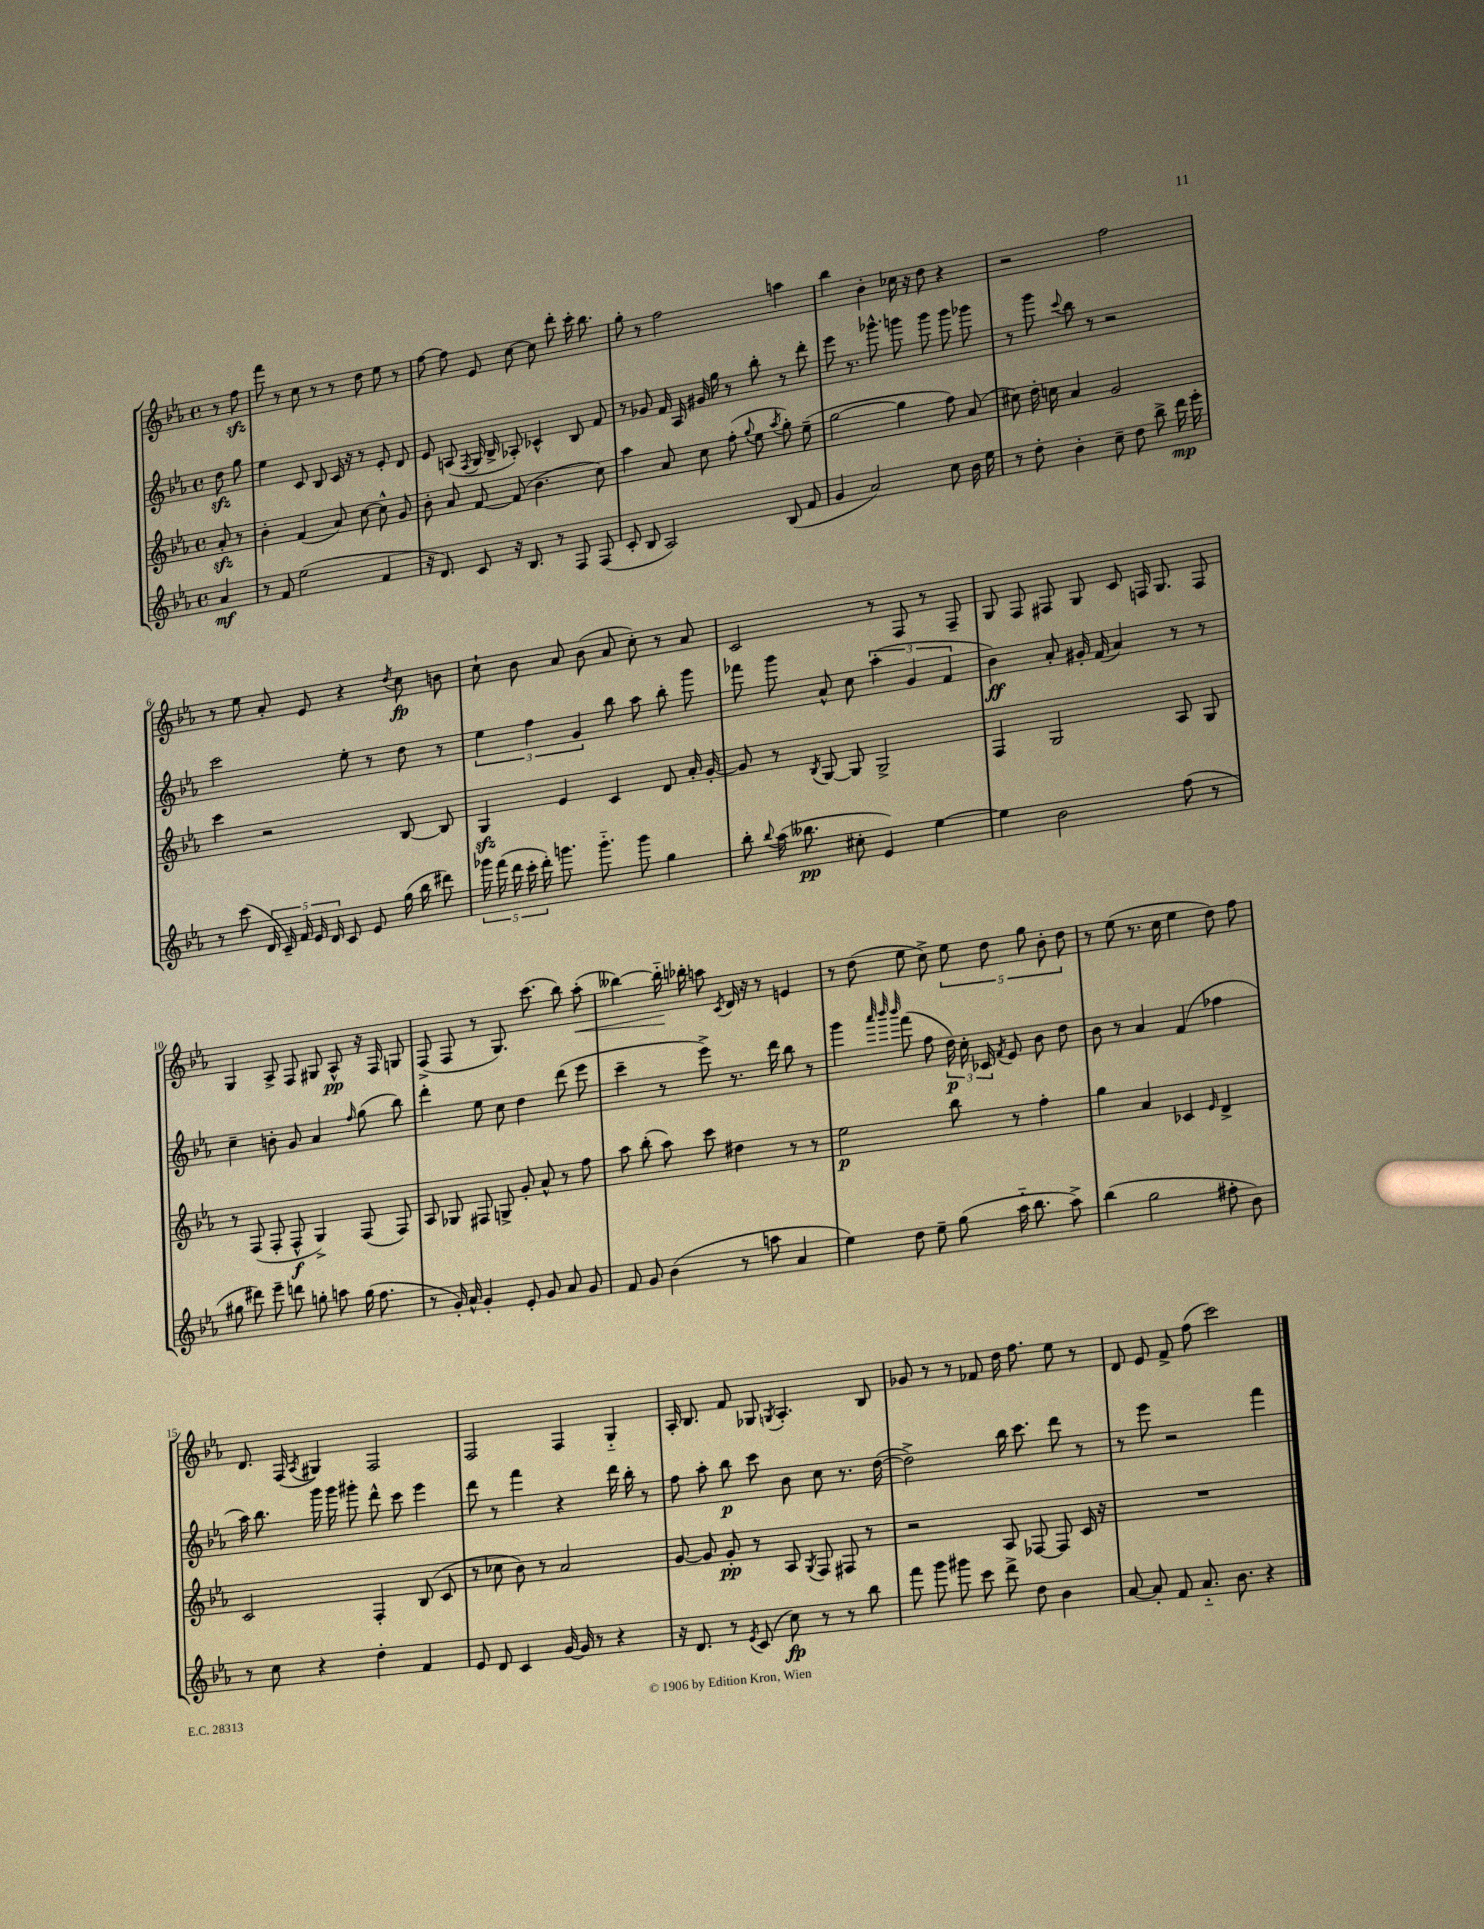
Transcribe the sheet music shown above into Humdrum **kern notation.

**kern	**dynam	**kern	**dynam	**kern	**dynam	**kern	**dynam
*part4	*part4	*part3	*part3	*part2	*part2	*part1	*part1
*staff4	*staff4	*staff3	*staff3	*staff2	*staff2	*staff1	*staff1
*clefG2	*	*clefG2	*	*clefG2	*	*clefG2	*
*k[b-e-a-]	*	*k[b-e-a-]	*	*k[b-e-a-]	*	*k[b-e-a-]	*
*M4/4	*	*M4/4	*	*M4/4	*	*M4/4	*
*met(c)	*	*met(c)	*	*met(c)	*	*met(c)	*
=	=	=	=	=	=	=	=
4a-/	mf	8a-zz'/	.	8ddzz\	.	8r	.
.	.	8r	.	8gg\	.	8ffzz\	.
=1	=1	=1	=1	=1	=1	=1	=1
8r	.	4b-'\	.	4ee-\	.	8fff\	.
8f/	.	.	.	.	.	8r	.
(2ee-\	.	(4f/	.	8c/	.	8cc\	.
.	.	.	.	8B-/	.	8r	.
.	.	8a-/)	.	16c/	.	8r	.
.	.	.	.	16r	.	.	.
.	.	[8cc\	.	8r	.	8dd\	.
4f/	.	8cc^^\]	.	8e-'/	.	8ee-\	.
.	.	8g/	.	8d/	.	8r	.
=2	=2	=2	=2	=2	=2	=2	=2
16r	.	8b-'\	.	8e-/	.	[8ff\	.
8.d/)	.	.	.	.	.	.	.
.	.	8a-/	.	(8An/	.	8ff\]	.
.	.	.	.	8qF/	.	.	.
8c/	.	[8f/	.	16G/	.	8e-/	.
.	.	.	.	16B-^/	.	.	.
16r	.	(8f/]	.	8A-X'/)	.	[8cc\	.
8.B-/	.	.	.	.	.	.	.
.	.	4.b-\	.	4c-X^^/	.	8cc\]	.
8r	.	.	.	.	.	8ddd'\	.
8F/	.	.	.	8B-/	.	16ccc'\	.
.	.	.	.	.	.	8.bb-\	.
(8F/	.	8cc\)	.	8f/	.	.	.
=3	=3	=3	=3	=3	=3	=3	=3
8c'/	.	4aa-\	.	8r	.	8gg'\	.
8B-/	.	.	.	8g-X/	.	8r	.
2A-/)	.	8a-/	.	16f/	.	2ff\	.
.	.	.	.	16A-/	.	.	.
.	.	8cc\	.	16g#X/	.	.	.
.	.	.	.	16gg\	.	.	.
.	.	(8ff'\	.	8r	.	.	.
.	.	8qqgg/	.	.	.	.	.
.	.	8ee-\	.	8bb-'\	.	.	.
.	.	8qaa-/	.	.	.	.	.
(8B-/	.	8gg'\)	.	8r	.	4aan\	.
8f/	.	(8ee-~\	.	8ddd'\	.	.	.
=4	=4	=4	=4	=4	=4	=4	=4
4g/	.	[2gg\	.	8eee-\	.	4bb-\	.
.	.	.	.	8.r	.	.	.
2a-/)	.	.	.	.	.	4b-'\	.
.	.	.	.	8.ggg-X^^\	.	.	.
.	.	4gg\]	.	8gggn\	.	16cc-X\	.
.	.	.	.	.	.	16r	.
.	.	.	.	8ggg\	.	8dd\	.
8cc\	.	8ff\)	.	8ggg\	.	4r	.
16b-\	.	(8a-/	.	8ggg-X\	.	.	.
16ee-\	.	.	.	.	.	.	.
=5	=5	=5	=5	=5	=5	=5	=5
8r	.	8cc#X\)	.	8r	.	2r	.
8dd'\	.	16dd'\	.	8ggg\	.	.	.
.	.	16ccn\	.	.	.	.	.
.	.	.	.	8qqccc/	.	.	.
4b-'\	.	4a-/	.	8bb-\	.	.	.
.	.	.	.	8r	.	.	.
8cc~\	.	2g/	.	2r	.	2ff\	.
8dd\	.	.	.	.	.	.	.
8bb-^\	.	.	.	.	.	.	.
16ddd\	mp	.	.	.	.	.	.
16eee-'\	.	.	.	.	.	.	.
!!LO:LB:g=z
=6	=6	=6	=6	=6	=6	=6	=6
8r	.	4ccc\	.	2ccc\	.	8r	.
(8ccc\	.	.	.	.	.	8ee-\	.
20d/	.	2r	.	.	.	8a-'/	.
20c~/)	.	.	.	.	.	.	.
20f/	.	.	.	.	.	.	.
.	.	.	.	.	.	8e-/	.
20e-/	.	.	.	.	.	.	.
20d/	.	.	.	.	.	.	.
8c/	.	.	.	8ee-'\	.	4r	.
8e-/	.	.	.	8r	.	.	.
.	.	.	.	.	.	8qdd/	.
(16gg\	.	[8B-/	.	8dd\	.	8cc\	fp
16bb-\	.	.	.	.	.	.	.
8ddd#X\)	.	8B-/]	.	8r	.	8bn\	.
=7	=7	=7	=7	=7	=7	=7	=7
20ggg-X\	.	4Gzz/	.	6ee-\	.	8cc`\	.
(20fff\	.	.	.	.	.	.	.
20ddd\	.	.	.	.	.	.	.
.	.	.	.	.	.	8b-\	.
20ccc'\	.	.	.	.	.	.	.
.	.	.	.	6ff\	.	.	.
20ddd'\)	.	.	.	.	.	.	.
8.gggn\	.	4e-/	.	.	.	8a-/	.
.	.	.	.	6g/	.	.	.
.	.	.	.	.	.	(8b-\	.
8.ggg\	.	.	.	.	.	.	.
.	.	4c/	.	8bb-\	.	8a-/	.
8ggg\	.	.	.	8aa-\	.	8cc'\)	.
4gg\	.	8d/	.	8bb-'\	.	8r	.
.	.	16a-'/	.	8ggg\	.	8a-/	.
.	.	[16g'/	.	.	.	.	.
=8	=8	=8	=8	=8	=8	=8	=8
8bb-'\	.	8g/]	.	8fff-X\	.	2c/	.
8qqbb-/	.	.	.	.	.	.	.
(16aa-\	.	8r	.	8ggg\	.	.	.
8.bb--X\	pp	.	.	.	.	.	.
.	.	8qB-/	.	.	.	.	.
.	.	[8G/	.	8a-^^/	.	.	.
8cc#X'\	.	8G/]	.	8cc\	.	.	.
4e-/)	.	2G^/	.	(6aa-'\	.	8r	.
.	.	.	.	.	.	8F/	.
.	.	.	.	6g/	.	.	.
[4ee-\	.	.	.	.	.	8r	.
.	.	.	.	6f/	.	.	.
.	.	.	.	.	.	8F~/	.
=9	=9	=9	=9	=9	=9	=9	=9
4ee-\]	.	4F/	.	4b-\)	ff	8G/	.
.	.	.	.	.	.	8F/	.
2b-\	.	2G/	.	8a-'/	.	8F#X/	.
.	.	.	.	16g#X'/	.	8G/	.
.	.	.	.	(16f/	.	.	.
.	.	.	.	4a-/)	.	8c/	.
.	.	.	.	.	.	16Fn/	.
.	.	.	.	.	.	8.G/	.
(8ff\	.	8A-/	.	8r	.	.	.
8r	.	8G/	.	8r	.	8F/	.
!!LO:LB:g=z
=10	=10	=10	=10	=10	=10	=10	=10
8gg#X\	.	8r	.	4cc~\	.	4G/	.
8ddd#X\)	.	(8F/	.	.	.	.	.
8eee-~\	.	8F'/	.	8bn'\	.	8A-^/	.
8dddn\	.	8F^^/	f	8g/	.	8F/	.
8ggn'\	.	4G^/)	.	4a-/	.	8G#X/	.
8aan\	.	.	.	.	.	8A-^^/	pp
.	.	.	.	16qqff/	.	.	.
(16gg\	.	(8F/	.	(8gg\	.	16r	.
8.ff\	.	.	.	.	.	16F/	.
.	.	8F/)	.	8bb-\)	.	8Gn/	.
=11	=11	=11	=11	=11	=11	=11	=11
8r	.	8A-/	.	4ddd'\	.	(8F^/	.
16g'/)	.	8G-X/	.	.	.	8F/	.
16a-^^/	.	.	.	.	.	.	.
4g'/	.	8F#X/	.	8ee-\	.	8r	.
.	.	8Gn^/	.	8cc\	.	8.G/)	.
8e-'/	.	8g'/	.	4dd\	.	.	.
.	.	.	.	.	.	(8.ccc\	.
8g/	.	8a-^^/	.	.	.	.	.
8a-/	.	8r	.	(8ddd\	.	8bb-\)	.
!	!	!	!	!	!	!	!LO:HP:b
8g/	.	8ff\	.	8eee-\	.	(8aa-'\	<
=12	=12	=12	=12	=12	=12	=12	=12
8f/	.	8aa-\	.	4ccc~\	.	[4bb--X\)	.
8g/	.	(8bb-'\	.	.	.	.	.
(4b-\	.	8aa-\)	.	8r	.	16bb--\]	.
.	.	.	.	.	.	16bb-X'\	[
.	.	8ccc\	.	8eee-^\)	.	8aan\	.
.	.	.	.	.	.	8qc/	.
8r	.	4dd#X\	.	8.r	.	16d/	.
.	.	.	.	.	.	16r	.
8aan\	.	.	.	.	.	8r	.
.	.	.	.	16ddd\	.	.	.
4a-/	.	8r	.	8bb-\	.	4en/	.
.	.	8r	.	8r	.	.	.
=13	=13	=13	=13	=13	=13	=13	=13
4ee-\)	.	2ee-\	p	4ggg\	.	8r	.
.	.	.	.	.	.	(8dd\	.
.	.	.	.	32qqaaa-/	.	.	.
.	.	.	.	32qqbbb-/	.	.	.
.	.	.	.	32qqbbb-/	.	.	.
8dd\	.	.	.	(8fff\	.	8ee-\	.
8ee-~\	.	.	.	8ff\	.	8cc^\)	.
(8gg\	.	8bb-\	.	24dd\)	p	10ee-\	.
.	.	.	.	24cc'\	.	.	.
.	.	.	.	24c-X/	.	.	.
.	.	.	.	.	.	10dd\	.
.	.	.	.	8qf/	.	.	.
16aa-\	.	8r	.	8e-/	.	.	.
8.bb-\	.	.	.	.	.	.	.
.	.	.	.	.	.	10gg\	.
.	.	4ff'\	.	8b-\	.	.	.
.	.	.	.	.	.	10b-'\	.
8aa-^\)	.	.	.	8dd\	.	.	.
.	.	.	.	.	.	10dd\	.
=14	=14	=14	=14	=14	=14	=14	=14
(4bb-\	.	4gg\	.	8b-\	.	8r	.
.	.	.	.	8r	.	(8ee-\	.
2gg\	.	4a-/	.	4a-/	.	8.r	.
.	.	.	.	.	.	16cc\	.
.	.	4c-X/	.	(4f/	.	4ee-\	.
.	.	16qqe-/	.	.	.	.	.
8ff#X'\	.	4d^/	.	4ff-X\	.	8dd\)	.
8b-\)	.	.	.	.	.	8ff\	.
!!LO:LB:g=z
=15	=15	=15	=15	=15	=15	=15	=15
8r	.	2c/	.	16aa-\)	.	8.d/	.
.	.	.	.	8.bb-\	.	.	.
8cc\	.	.	.	.	.	.	.
.	.	.	.	.	.	(16F/	.
.	.	.	.	.	.	8qA-/	.
4r	.	.	.	16ggg\	.	4G#X/)	.
.	.	.	.	16ggg\	.	.	.
.	.	.	.	8ggg#X'\	.	.	.
4dd'\	.	4F'/	.	8ddd^^\	.	2F/	.
.	.	.	.	8ccc\	.	.	.
4f/	.	(8B-/	.	4eee-\	.	.	.
.	.	8c/	.	.	.	.	.
=16	=16	=16	=16	=16	=16	=16	=16
8e-/	.	8r	.	8ddd\	.	2F/	.
8d/	.	8cc-X\	.	8r	.	.	.
4c/	.	8b-\)	.	4fff\	.	.	.
.	.	8r	.	.	.	.	.
[16g/	.	2a-/	.	4r	.	4F/	.
16g/]	.	.	.	.	.	.	.
8r	.	.	.	.	.	.	.
4r	.	.	.	16ddd\	.	4G/	.
.	.	.	.	16bb-'\	.	.	.
.	.	.	.	8r	.	.	.
=17	=17	=17	=17	=17	=17	=17	=17
16r	.	[8g/	.	8ff\	.	16A-'/	.
8.d/	.	.	.	.	.	8.B-/	.
.	.	8g/]	.	8aa-'\	.	.	.
8r	.	8g'/	pp	8bb-\	p	8f/	.
8qe-/	.	.	.	.	.	.	.
(8c/	.	8r	.	8ccc\	.	8G-X/	.
.	.	.	.	.	.	8qGn/	.
8cc\)	fp	8A-/	.	8b-\	.	4.A-'/	.
.	.	8qG/	.	.	.	.	.
8r	.	8F/	.	8cc\	.	.	.
8r	.	8F#X/	.	8.r	.	.	.
8bb-\	.	8r	.	.	.	8B-/	.
.	.	.	.	([16dd\	.	.	.
=18	=18	=18	=18	=18	=18	=18	=18
8fff\	.	2r	.	2dd^\])	.	8g-X/	.
8ggg\	.	.	.	.	.	8r	.
8ggg#X\	.	.	.	.	.	8r	.
8ccc\	.	.	.	.	.	8f-X/	.
8ddd^\	.	8A-/	.	16bb-\	.	16dd\	.
.	.	.	.	8.ccc\	.	8.ff\	.
8dd\	.	[8F-X/	.	.	.	.	.
4b-\	.	8F-/]	.	8ddd\	.	8ee-\	.
.	.	16c/	.	8r	.	8r	.
.	.	16r	.	.	.	.	.
=19	=19	=19	=19	=19	=19	=19	=19
[8a-/	.	1r	.	8r	.	8d/	.
8a-'/]	.	.	.	8eee-\	.	8e-/	.
8f/	.	.	.	2r	.	8f^/	.
8.a-/	.	.	.	.	.	(8ff\	.
.	.	.	.	.	.	2ccc\)	.
8.b-\	.	.	.	.	.	.	.
4r	.	.	.	4fff\	.	.	.
==	==	==	==	==	==	==	==
*-	*-	*-	*-	*-	*-	*-	*-
